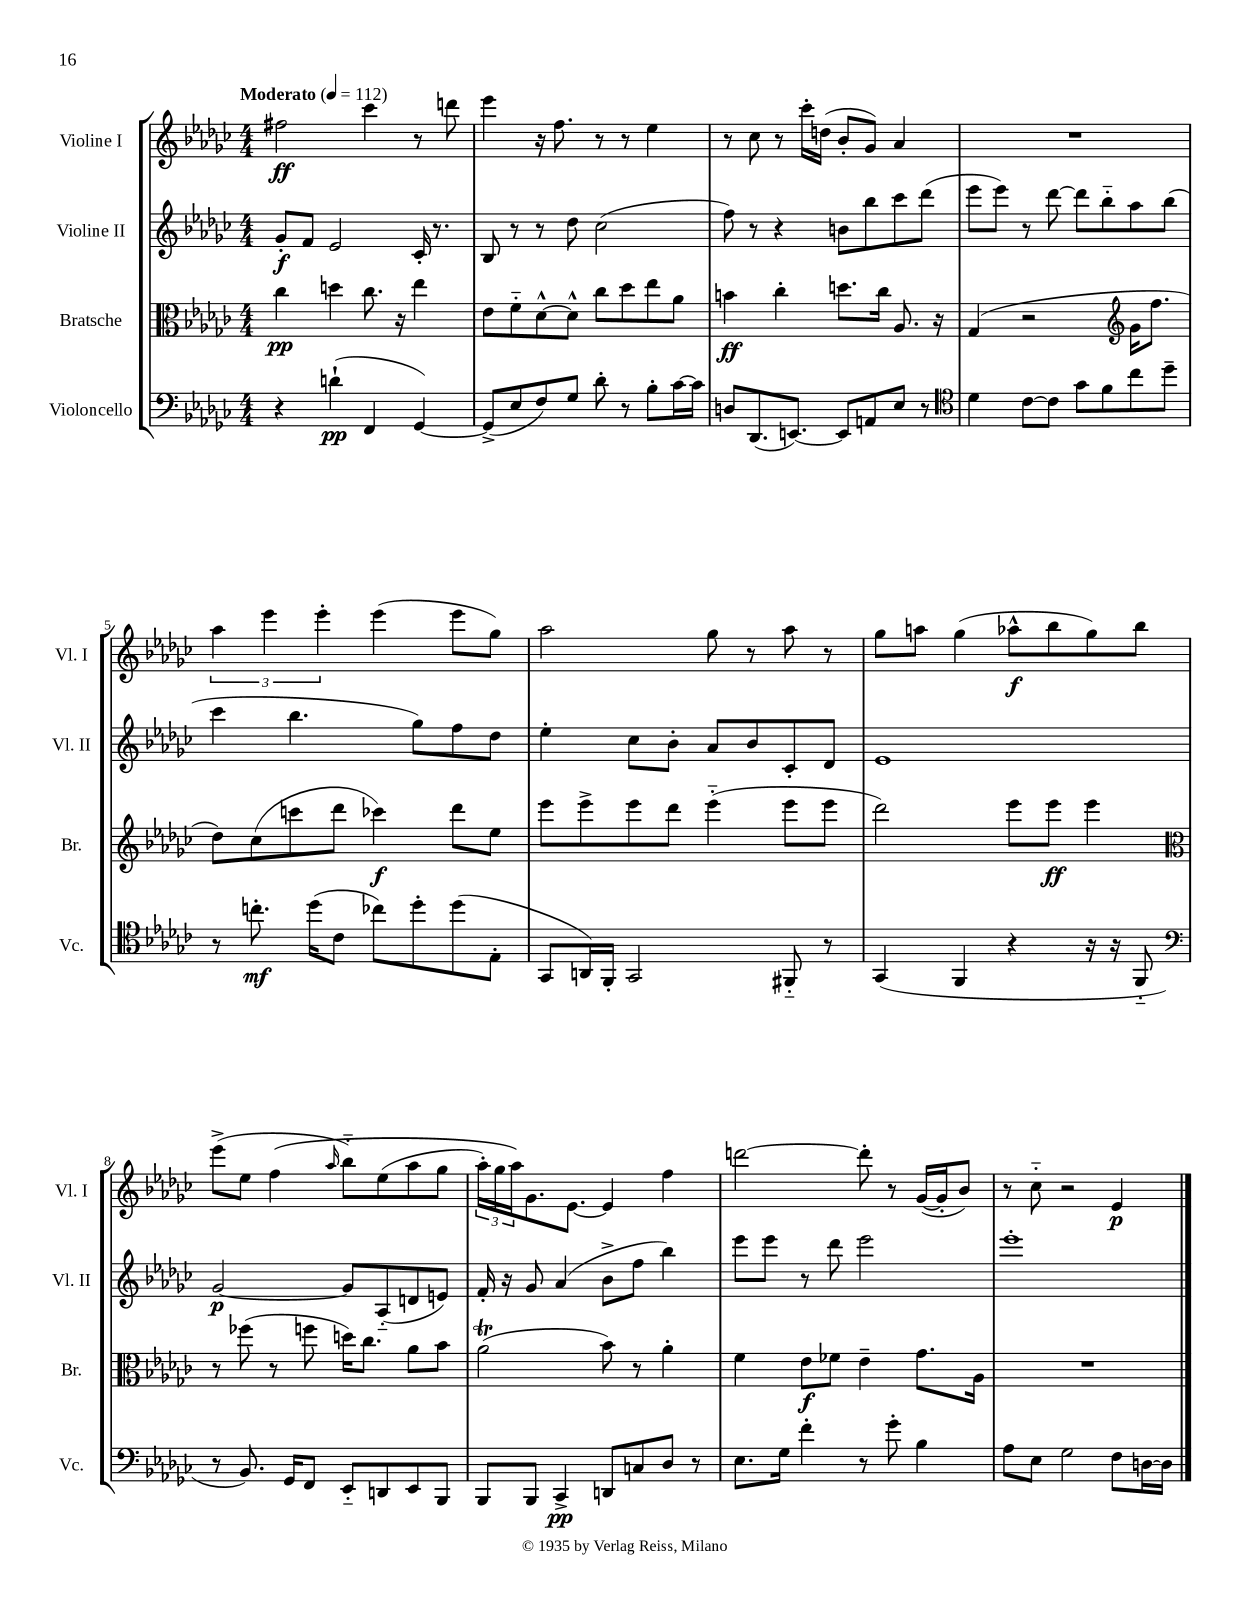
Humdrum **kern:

**kern	**kern	**kern	**kern
*staff4	*staff3	*staff2	*staff1
*clefF4	*clefC3	*clefG2	*clefG2
*k[b-e-a-d-g-c-]	*k[b-e-a-d-g-c-]	*k[b-e-a-d-g-c-]	*k[b-e-a-d-g-c-]
*M4/4	*M4/4	*M4/4	*M4/4
*MM112	*MM112	*MM112	*MM112
4r	4cc-	8g-'	2ff#
.	.	8f	.
(4d`	4dd	2e-	.
4FF	8.cc-	.	4ccc-
.	16r	.	.
[4GG-)	4ee-	16c-'	8r
.	.	8.r	.
.	.	.	8ddd
=	=	=	=
(8GG-^]	8e-	8B-	4eee-
8E-	8f'~	8r	.
8F)	[8d-^^	8r	16r
.	.	.	8.ff
8G-	8d-^^]	8dd-	.
8d-'	8cc-	(2cc-	8r
8r	8dd-	.	8r
8B-'	8ee-	.	4ee-
[16c-	8a-	.	.
16c-]	.	.	.
=	=	=	=
8D	4b	8ff)	8r
(8.DD-	.	8r	8cc-
.	4cc-'	4r	8r
[8.EE)	.	.	.
.	.	.	16ccc-'
.	.	.	(16dd
8EE]	8.dd	8b	8b-'
8AA	.	8bb-	8g-)
.	16cc-	.	.
8E-	8.A-	8ccc-	4a-
8r	.	(8ddd-	.
.	16r	.	.
=	=	=	=
*clefC4	*	*	*
4d-	(4G-	8eee-	1r
.	.	8eee-)	.
[8c-	2r	8r	.
8c-]	.	[8ddd-	.
8g-	.	8ddd-]	.
8f	.	8bb-'~	.
*	*clefG2	*	*
8cc-	16g-	8aa-	.
.	8.ff	.	.
8dd-~	.	(8bb-	.
=	=	=	=
8r	8dd-)	4ccc-	6aa-
8.cc'	(8cc-	.	.
.	.	.	6eee-
.	8ccc	4.bb-	.
(16dd-	.	.	.
.	.	.	6eee-'
8c-	8ddd-	.	.
8cc-)	4ccc-)	.	(4eee-
8dd-'	.	8gg-)	.
(8dd-	8ddd-	8ff	8eee-
8E-'	8ee-	8dd-	8gg-)
=	=	=	=
8GG-	8eee-	4ee-'	2aa-
16AA)	8eee-^	.	.
16FF'	.	.	.
2GG-	8eee-	8cc-	.
.	8ddd-	8b-'	.
.	(4eee-'~	8a-	8gg-
.	.	8b-	8r
8FF#'~	8eee-	8c-'	8aa-
8r	8eee-	8d-	8r
=	=	=	=
(4GG-	2ddd-)	1e-	8gg-
.	.	.	8aa
4FF	.	.	(4gg-
4r	8eee-	.	8aa-^^
.	8eee-	.	8bb-
16r	4eee-	.	8gg-)
16r	.	.	.
8FF'~	.	.	8bb-
=	=	=	=
*clefF4	*clefC3	*	*
8r	8r	[2g-	(8eee-^
8.BB-)	(8ff-	.	8ee-
.	8r	.	&(4ff
16GG-	.	.	.
8FF	8ff	.	.
.	.	.	16qqaa-
8EE-'~	16dd)	8g-]	8bb-'~)
.	8.cc-	.	.
8DD	.	(8A-'~	(8ee-
8EE-	8a-	8d	8aa-
8BBB-	8b-	8e)	8gg-
=	=	=	=
8BBB-	(2a-	16f'	24aa-')
.	.	.	24gg-
.	.	16r	.
.	.	.	24aa-&)
8BBB-	.	8g-	8.g-
4CC-^	.	(4a-	.
.	.	.	[8.e-
8DD	8b-)	8b-^	4e-]
8C	8r	8ff	.
8D-	4a-'	4bb-)	4ff
8r	.	.	.
=	=	=	=
8.E-	4f	8eee-	[2ddd
.	.	8eee-	.
16G-	.	.	.
4f'	8e-	8r	.
.	8f-	8ddd-	.
8r	4e-~	2eee-	8ddd']
8g-'	.	.	8r
4B-	8.g-	.	([16g-
.	.	.	16g-']
.	.	.	8b-)
.	16A-	.	.
=	=	=	=
8A-	1r	1eee-'	8r
8E-	.	.	8cc-'~
2G-	.	.	2r
8F	.	.	4e-
[16D	.	.	.
16D]	.	.	.
==	==	==	==
*-	*-	*-	*-
